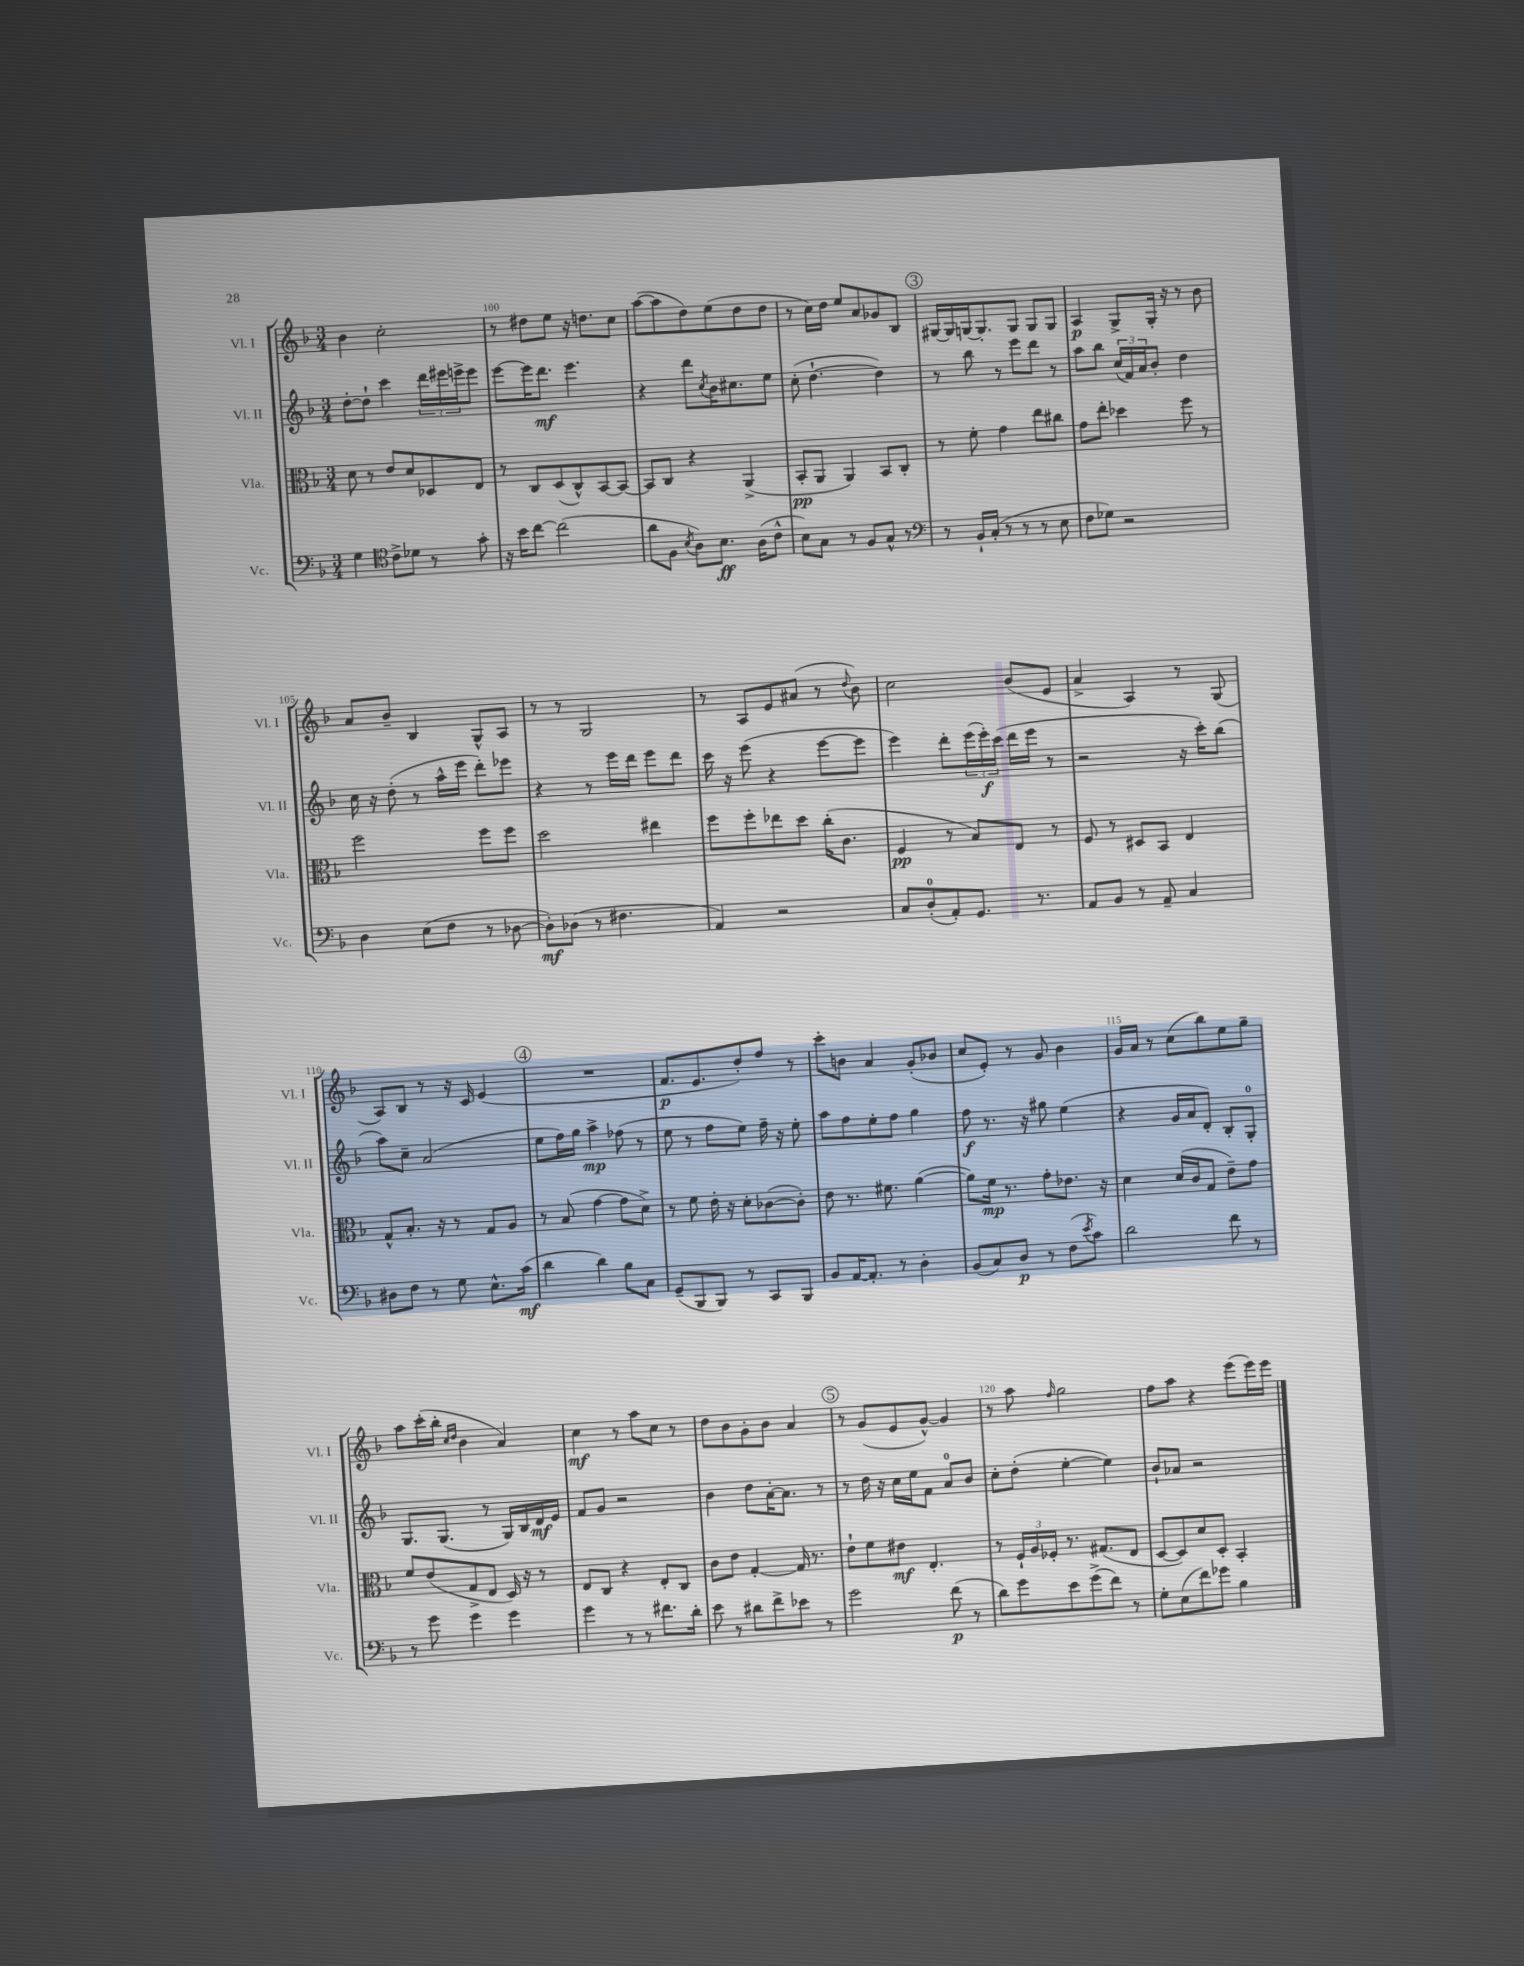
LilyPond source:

<<
\new StaffGroup <<
\new Staff = "s0" \with { instrumentName = "Vl. I" shortInstrumentName = "Vl. I" } {
    \clef treble \key f \major \numericTimeSignature \time 3/4
    bes'4 c''2-. |
    r8 dis''8 e''8 r16 d''8. c''8 |
    a''8~( a''8 d''8) e''8( d''8 d''8 |
    r8 c''16) d''16 e''8 a'8 ges'8 bes8 |
    \mark \markup { \circle "3" } gis16~ gis16 g16~ g8.-. g8 g8 g8 |
    a4\p g8-> g16-. r16 r8 bes'8 |
    a'8 bes'8-- bes4 g8-^ a8 |
    r8 r8 g2 |
    r8 a8 e'8 ais'8( r8 \appoggiatura { d''8 } bes'8) |
    c''2 bes'8( e'8 |
    a'4-> a4) r8 g8( |
    a8) bes8 r8 r16 c'16 e'4( |
    \mark \markup { \circle "4" } R2. |
    f'8.\p e'8. d''8-.) f''8 r8 |
    c'''8-. b'8 a'4 g'8-.( bes'8 |
    c''8 e'8-.) r8 g'8 bes'4 |
    g'16 a'16 r8 c''8( bes''8) e''8 g''8-- |
    a''8 c'''16-.( bes''16-. \grace { c''16 d''16 } bes'4 a'4) |
    c''4\mf r8 a''8 c''8 r8 |
    d''8 bes'8 g'8-. bes'8 a'4 |
    \mark \markup { \circle "5" } r8 g'8( e'8 g'8~-^) g'4 |
    r8 a''8 \grace { f''16 } g''2 |
    f''8 a''8 r4 e'''8( e'''16) e'''16 \bar "|." |
}
\new Staff = "s1" \with { instrumentName = "Vl. II" shortInstrumentName = "Vl. II" } {
    \clef treble \key f \major \numericTimeSignature \time 3/4
    d''8~-. d''8-! c'''4 \tuplet 3/2 { d'''16 eis'''16 e'''16-> } e'''8 |
    e'''8~ e'''16 d'''8.\mf e'''4. |
    r4 d'''8 \acciaccatura { c''8 } bes'16 cis''8. e''8 |
    c''8-.( d''4.~-! d''4) |
    \mark \markup { \circle "3" } r8 bes''8 r8 e'''8 d'''8 r8 |
    a''8 bes''8 \tuplet 3/2 { c''16( f'16) a'16 } bes'8-. d''4 |
    c''16 r16 d''8-.( r8 a''16-^ e'''16 d'''8-.) ees'''8 |
    r4 r8 e'''16 d'''16 e'''8 d'''8 |
    c'''16 r16 e'''8( r4 e'''8~ e'''8 |
    e'''4) d'''8-. \tuplet 3/2 { e'''16( e'''16-.\f) c'''16( } d'''16 e'''16 r8 |
    r2 r16 c'''16-.) bes''8( |
    a''8) c''8-- a'2( |
    \mark \markup { \circle "4" } e''8 f''16) g''16 a''4->\mp fes''8( r8 |
    e''8 r8 f''8 e''8) f''16-- r16 e''8-. |
    a''8 f''8 e''8-. f''8 g''4 |
    f''8\f r8. r16 gis''8 e''4( |
    r4 g'16 a'16 d'8-.) bes8-. g8-0-. |
    g8. g8.( r8 g16) bes16 d'16\mf e'16 |
    f'8 g'8 r2 |
    bes'4 d''8 a'16~-. a'8. r8 |
    \mark \markup { \circle "5" } r8 d''16 r16 c''16 e''16 f'8 a'8-0 bes'8 |
    c''8-. d''8-.( e''4~-. e''4) |
    bes'8-! aes'8 r2 \bar "|." |
}
\new Staff = "s2" \with { instrumentName = "Vla." shortInstrumentName = "Vla." } {
    \clef alto \key f \major \numericTimeSignature \time 3/4
    d'8 r8 e'8 d'8 des8 e8 |
    r8 c8 d8( c8-^) bes,8~ bes,8~ |
    bes,8 c8 r4 a,4->( |
    bes,8-.\pp a,8 a,4) bes,8 c8-. |
    \mark \markup { \circle "3" } r8 f'8-. g'4 e''8 cis''8 |
    g'8 e''8-. des''4 f''8 r8 |
    f''2 f''8 f''8 |
    d''2 eis''4 |
    f''8 f''8-. ees''8 d''8 c''16-.( c'8. |
    f4\pp r8 bes8) e8 r8 |
    f8 r8 dis8 bes,8 e4 |
    g8-^ bes8.-. r16 r8 g8 a8 |
    \mark \markup { \circle "4" } r8 bes8( g'4~ g'8 d'8->) |
    r8 f'8 e'16-. r16 d'8-. ces'8~( ces'8-.) |
    e'8 r8. fis'8. a'4~( |
    a'8) f'16\mp r8. g'8-. ees'8. r16 |
    d'4 d'16( c'16 g8 e'8--) g'8 |
    f'8 e'8( g8-> e8 d16) r16 r8 |
    e8 c8 r4 e8-. c8 |
    c'8 e'8 g4~-. g16 r8. |
    \mark \markup { \circle "5" } e'8-! f'8 eis'8\mf e4.-. |
    r8 \tuplet 3/2 { f16-! a16 fes16-. } r8. gis8.( e8 |
    d8~ d8) d'8 d8-. bes,4-. \bar "|." |
}
\new Staff = "s3" \with { instrumentName = "Vc." shortInstrumentName = "Vc." } {
    \clef bass \key f \major \numericTimeSignature \time 3/4
    g4 \clef tenor c'8-> des'8 r8 g'8-. |
    r16 bes'16 c''8~ c''2( |
    a'8 f8 \acciaccatura { bes8 } a8) bes8.\ff a16( c'8-^ |
    bes8) g8 r8 f8 g8-^ r8 |
    \mark \markup { \circle "3" } \clef bass r8 bes,16-! c16-.( r8 r8 r8 e8 |
    f8 ges8) r2 |
    d4 e8( f8 r8 des8~ |
    des8-.\mf) des8( r8 fis4. |
    a,4) r2 |
    c8 d8-0-.( a,8-.) g,8. r8. |
    a,8 bes,8 r8 a,8-- c4 |
    dis8 f8 r8 g8 e8.-^ c'16\mf( |
    \mark \markup { \circle "4" } d'4 d'4) bes8 c8 |
    g,8--( bes,,8 bes,,8) r8 c,8 bes,,8 |
    bes,8 a,16~ a,8.-. r8 d4-. |
    bes,8( c8) d8\p r8 f8( \acciaccatura { e'8 } c'8) |
    d'2 f'8 r8 |
    r8 g'8 g'4 g'4 |
    g'4 r8 r8 fis'8. d'16-. |
    e'8 r8 dis'8 f'8-> ees'8 r8 |
    \mark \markup { \circle "5" } g'2 f'8\p( r8 |
    d'8) g'8 e'8 g'8->( f'8) r8 |
    g8-. e8( f'8) ges'8 bes4 \bar "|." |
}
>>
>>
\layout { \context { \Score currentBarNumber = #99 \override BarNumber.break-visibility = ##(#f #t #t) barNumberVisibility = #(every-nth-bar-number-visible 5) } }
